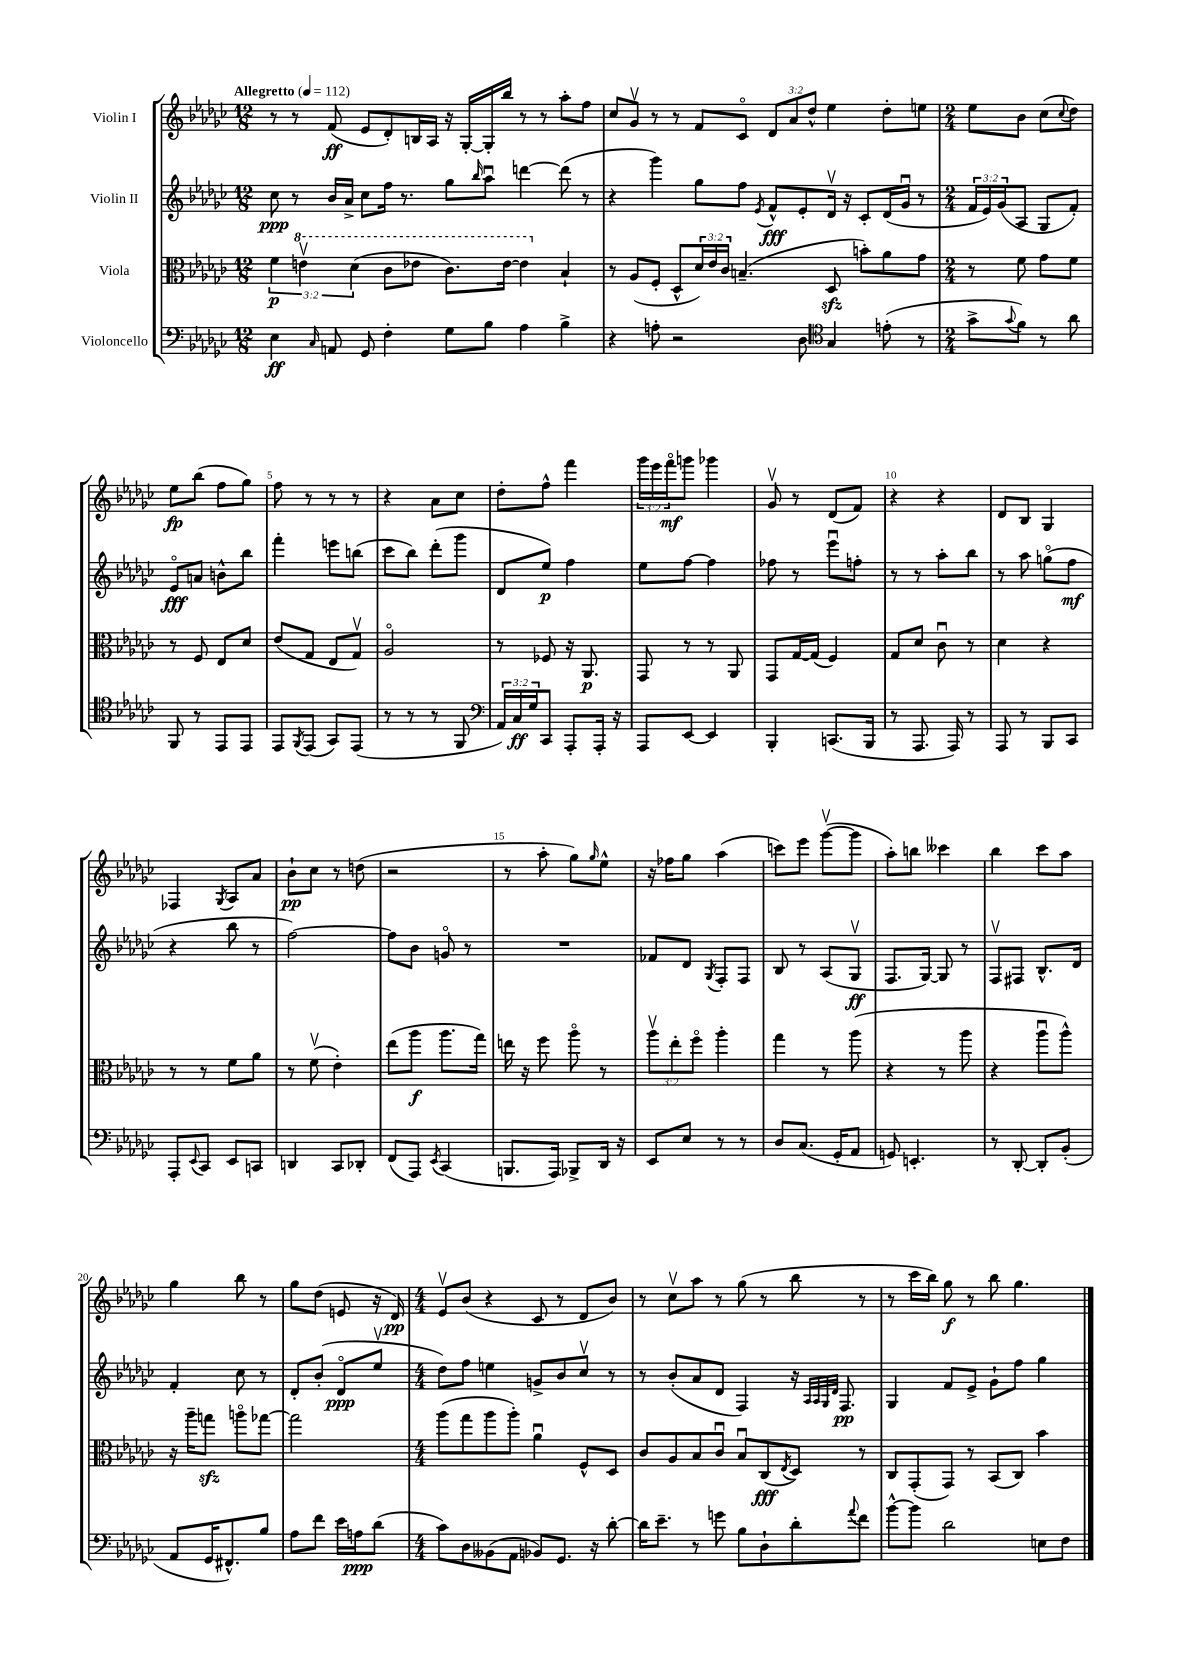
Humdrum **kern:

**kern	**kern	**kern	**kern
*staff4	*staff3	*staff2	*staff1
*clefF4	*clefC3	*clefG2	*clefG2
*k[b-e-a-d-g-c-]	*k[b-e-a-d-g-c-]	*k[b-e-a-d-g-c-]	*k[b-e-a-d-g-c-]
*M12/8	*M12/8	*M12/8	*M12/8
*MM112	*MM112	*MM112	*MM112
4E-\	6f\	8cc-\	8r
.	.	8r	8r
.	6eev\	.	.
16qqC-/	.	.	.
8AA/	.	16b-/LL	(8f/
.	.	16a-^/JJ	.
.	(6dd-\	.	.
8GG-/	.	8cc-\L	8e-/L
4F'\	8cc-\L	16ff\Jk	8d-'/)
.	.	8.r	.
.	8ee-\J	.	16B/L
.	.	.	16A-/JJ
8G-\L	8.cc-\L)	8gg-\L	16r
.	.	.	[16G-'/LL
.	.	16qqbb-/	.
8B-\J	.	8aa-u\J	16G-'/]
.	[16ee-\Jk	.	16bb-/JJ
4A-\	4ee-\]	[4ddd\	8r
.	.	.	8r
4B-^\	4B-`/	(8ddd\]	8aa-'\L
.	.	8r	8ff\J
=	=	=	=
4r	8r	4r	8cc-/L
.	(8A-/L	.	8g-v/J
8A'\	8F'/J	4ggg-\)	8r
2r	8D-^^/L	.	8r
.	24d-/L)	8gg-\L	8f/L
.	24e-/	.	.
.	24c-/JJ	.	.
.	(4.B~/	8ff\J	8c-o/J
.	.	8qe-/	.
.	.	8f^^/L	12d-/L
.	.	.	12a-/
8D-\	.	8e-'/	.
.	.	.	12dd-^^/J
*clefC4	*	*	*
4G-/	8D-/	16d-v/Jk	4ee-\
.	.	16r	.
.	8b'\L)	8c-'/L	.
(8e'\	8a-\	(16d-/L	8dd-'\L
.	.	16g-u/JJ	.
8r	8g-\J	8r	8ee\J
=	=	=	=
*M2/4	*M2/4	*M2/4	*M2/4
8g-^\L	8r	24f/LL	8ee-\L
.	.	24e-/)	.
.	.	(24g-/J	.
8qqg-/	.	.	.
8f\J)	8f\	8A-/J	8b-\J
8r	8g-\L	8G-/L	(8cc-\L
.	.	.	8qqcc-/
8a-\	8f\J	8f'/J)	8dd-\J)
=	=	=	=
8FF/	8r	8e-o/L	8ee-\L
8r	8F/	8a/J	(8bb-\J
8EE-/L	8E-/L	8b^^\L	8ff\L
8EE-/J	8d-/J	8bb-\J	8gg-\J)
=	=	=	=
8EE-/L	(8e-/L	4fff'\	8ff\
8qFF/	.	.	.
(8EE-/J	8G-/J	.	8r
8GG-/L)	8E-/L	8eee\L	8r
(8EE-/J	8G-v/J)	(8bb\J	8r
=	=	=	=
8r	2A-o/	8ccc-\L	4r
8r	.	8bb-\J)	.
8r	.	(8ddd-'\L	8a-\L
8FF/	.	8ggg-\J	8cc-\J
=	=	=	=
*clefF4	*	*	*
24AA-/LL)	8r	8d-/L	8dd-'\L
24C-/	.	.	.
24G-/J	.	.	.
8CC-/J	8F-/	8ee-/J)	8ff^^\J
8AAA-'/L	16r	4ff\	4fff\
.	8.AA-/	.	.
16AAA-'/Jk	.	.	.
16r	.	.	.
=	=	=	=
8AAA-/L	8GG-/	8ee-\L	24ggg-\LL
.	.	.	24eee-\
.	.	.	24fffo\J
[8EE-/J	8r	[8ff\J	8ggg\J
4EE-/]	8r	4ff\]	4ggg-\
.	8AA-/	.	.
=	=	=	=
4BBB-'/	8GG-/L	8ff-\	8g-v/
.	[16G-/L	8r	8r
.	(16G-/]JJ	.	.
(8.CC/L	4F/)	8eee-u\L	(8d-/L
.	.	8ff'\J	8f/J)
16BBB-/Jk	.	.	.
=	=	=	=
8r	8G-/L	8r	4r
8.AAA-/	8d-/J	8r	.
.	8c-u\	8aa-'\L	4r
16AAA-/)	.	.	.
8r	8r	8bb-\J	.
=	=	=	=
8AAA-/	4d-\	8r	8d-/L
8r	.	8aa-\	8B-/J
8BBB-/L	4r	(8ggo\L	4G-/
8CC-/J	.	8ff\J	.
=	=	=	=
8AAA-'/L	8r	4r	4F-/
8qqEE-/	.	.	.
8CC-/J	8r	.	.
.	.	.	8qG-/
8EE-/L	8f\L	8bb-\	8A-/L
8CC/J	8a-\J	8r	8a-/J
=	=	=	=
4DD/	8r	[2ff\)	8b-`\L
.	(8fv\	.	8cc-\J
8CC-/L	4e-'\)	.	8r
8DD-'/J	.	.	(8dd\
=	=	=	=
(8FF/L	(8ee-\L	8ff\]L	2r
8AAA-/J)	8aa-\J	8b-\J	.
8qEE-/	.	.	.
(4CC-/	8.aa-\L	8go/	.
.	.	8r	.
.	16gg-\Jk)	.	.
=	=	=	=
8.BBB/L	16ee\	2r	8r
.	16r	.	.
.	8ff\	.	8aa-'\
16AAA-/Jk)	.	.	.
8BBB-^/L	8aa-o\	.	8gg-\L)
.	.	.	16qqgg-/
16DD-/Jk	8r	.	8ee-^^\J
16r	.	.	.
=	=	=	=
8EE-/L	12aa-v\L	8f-/L	16r
.	.	.	16ff-\LK
.	12ee-'\	.	.
8E-/J	.	8d-/J	8gg-\J
.	12ffo\J	.	.
.	.	8qG-/	.
8r	4aa-'\	8F'/L	(4aa-\
8r	.	8F/J	.
=	=	=	=
8D-/L	4gg-\	8B-/	8ccc\L)
(8.C-/J	.	8r	8eee-\J
.	8r	(8A-/L	([8ggg-v\L
16GG-'/LK	.	.	.
8AA-/J	(8aa-\	8G-v/J	8ggg-\]J
=	=	=	=
8GG/)	4r	8.F/L	8aa-'\L)
4.EE'/	.	.	8bb\J
.	.	[16G-/Jk)	.
.	8r	8G-/]	4ccc--\
.	8aa-\	8r	.
=	=	=	=
8r	4r	8Fv/L	4bb-\
[8DD-'/	.	8F#/J	.
8DD-'/]L	8aa-u\L	8.B-^^/L	8ccc-\L
(8BB-'/J	8aa-^^\J)	.	8aa-\J
.	.	16d-/Jk	.
=	=	=	=
8AA-/L	16r	4f'/	4gg-\
.	16aa-~\LK	.	.
16GG-/K	8gg\J	.	.
8.FF#^^/)	.	.	.
.	8aao\L	8cc-\	8bb-\
8B-/J	[8gg-\J	8r	8r
=	=	=	=
8A-\L	2gg-\]	8d-'/L	8gg-\L
8f\J	.	(8b-'/J	(8dd-\J
16e-\LL	.	8d-o/L	8e/
16A\J	.	.	.
(8d-\J	.	8ee-v/J	16r
.	.	.	16d-/)
=	=	=	=
*M4/4	*M4/4	*M4/4	*M4/4
8c-\L)	(8aa-\L	8dd-\L)	8e-v/L
8D-\	8gg-\	8ff\J	(8b-/J
(8BB--\	8aa-\	4ee\	4r
8AA-\J	8aa-'\J)	.	.
8BB-/L)	4a-u\	8g^/L	8c-/
8.GG-/J	.	8b-/	8r
.	8F^^/L	8cc-v/J	8d-/L
16r	.	.	.
[8d-'\	8D-/J	8r	8b-/J)
=	=	=	=
16d-\]LK	8c-/L	8r	8r
8.e-~\J	.	.	.
.	8A-/	(8b-'/L	8cc-v\L
8r	8B-/	8a-/	8aa-\J
8g\	8c-u/J	8d-/J	8r
8B-\L	8B-u/L	4F/)	(8gg-\
8D-`\	(8C-/	.	8r
.	8qE-/	.	.
8d-'\	8D-/J)	16r	8bb-\
.	.	32qqA-/LLL	.
.	.	32qqA-/	.
.	.	32qqG-/	.
.	.	32qqd-/JJJ	.
.	.	8.F/	.
8qqa-/	.	.	.
8f\J	8r	.	8r
=	=	=	=
[8b-^^\L	8C-/L	4G-/	8r
8b-\]J	(8GG-'/	.	16ccc-\LL
.	.	.	16bb-\JJ)
2d-\	8GG-/J)	8f/L	8gg-\
.	8r	8e-^/J	8r
.	(8BB-/L	8g-`\L	8bb-\
.	8C-/J)	8ff\J	4.gg-\
8E\L	4b-\	4gg-\	.
8F\J	.	.	.
==	==	==	==
*-	*-	*-	*-
